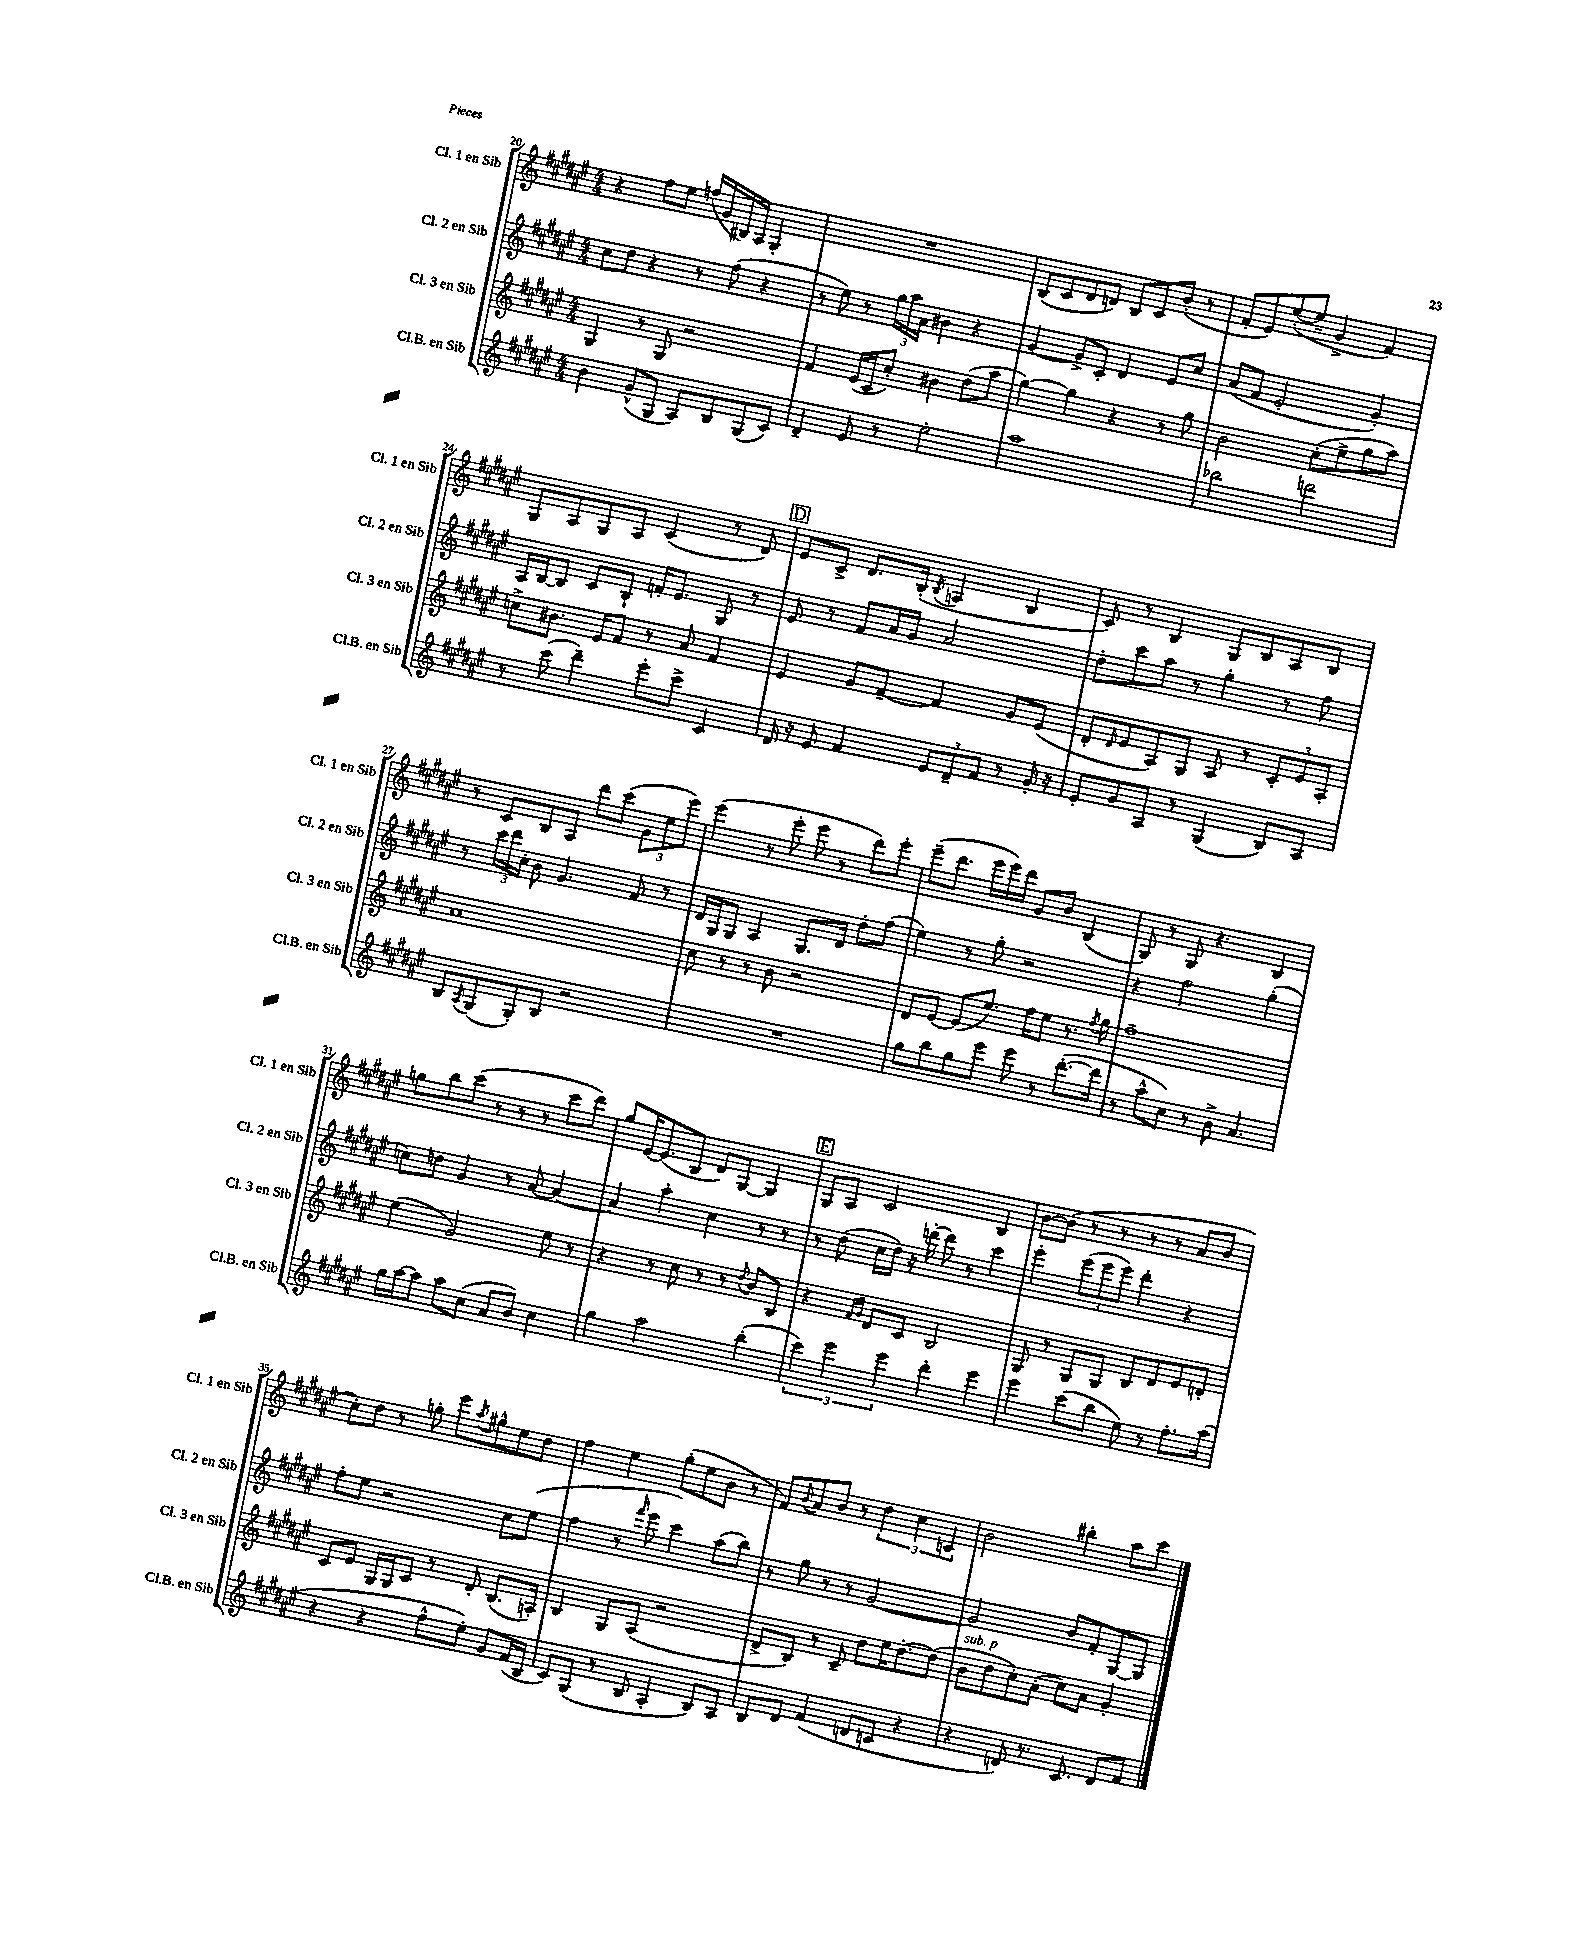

**kern	**kern	**kern	**kern
*part4	*part3	*part2	*part1
*staff4	*staff3	*staff2	*staff1
*I"Cl.B. en Sib	*I"Cl. 3 en Sib	*I"Cl. 2 en Sib	*I"Cl. 1 en Sib
*I'Cl.B. en Sib	*I'Cl. 3 en Sib	*I'Cl. 2 en Sib	*I'Cl. 1 en Sib
*clefG2	*clefG2	*clefG2	*clefG2
*k[f#c#g#d#a#e#]	*k[f#c#g#d#a#e#]	*k[f#c#g#d#a#e#]	*k[f#c#g#d#a#e#]
*M4/4	*M4/4	*M4/4	*M4/4
=20	=20	=20	=20
4b\	4G#/	8cc#\L	4r
.	.	8dd#\J	.
(8g#^^/L	8r	4r	8ff#\L
8G#/J	8G#/	.	8ee#\J
8A#/L)	2r	8r	(16ffn/LL
.	.	.	16g#/
8B/	.	(8ff#\	16B#X/)
.	.	.	16A#/JJ
(8G#/	.	4r	4G#'/
8c#/J)	.	.	.
=21	=21	=21	=21
4d#~/	4f#/	8r	1r
.	.	8ee#\)	.
8e#/	(16e#/LL	8r	.
.	16c#/J	.	.
8r	8cc#'/J)	24gg#\LL	.
.	.	24aa#\	.
.	.	24a#\JJ	.
2ee#'\	4b#X\	4b#X\	.
.	(8dd#\L	4r	.
.	8aa#\J	.	.
=22	=22	=22	=22
1aa#	[4gg#\)	[4g#/	(8B/L
.	.	.	8c#/
.	4gg#\]	8g#^/L]	8d#/
.	.	8c#'/J	8dn/J)
.	4r	4d#/	8B/L
.	.	.	8c#/
.	8r	8e#/L	(8b'/J
.	8gg#\	8cc#/J	8r
=23	=23	=23	=23
2bb-X\	2b\	(8a#/L	8f#'/L
.	.	8f#/J	8e#/)
.	.	2e#'/	([8ee#'/
.	.	.	8ee#~/J]
2dddn\	(8cc#'\L	.	4g#^/
.	8ee#^\	.	.
.	8gg#\	4g#'/)	4f#/)
.	8aa#\J)	.	.
!!LO:LB:g=z
=24	=24	=24	=24
8r	8ccn^\L	16A#/LL	8G#/L
.	.	[16B/J	.
(8ccc#\	8.b#X\J	8B/J]	8A#/
4ddd#~\)	.	8c#/L	8G#/
.	16e#/KL	.	.
.	8f#/J	8B`/J	8A#/J
8eee#'\L	8r	16fn'/KL	(4c#/
.	.	8.e#/J	.
8ccc#^\J	8a#/	.	.
4c#/	4f#/	8G#/	8r
.	.	8r	8d#/)
!!LO:REH:place=s1:t=D
=25	=25	=25	=25
16d#/	4e#/	8e#/	8e#/L
16r	.	.	.
8e#/	.	8r	8c#^/J
4f#/	8g#/L	8f#/L	8.d#/L
.	[8f#~/J	16a#/L	.
.	.	16g#/JJ	(16B'/Jk
.	.	.	8qB/
12e#/L	4f#/]	2a#/	4An/
12d#~/	.	.	.
12f#/J	.	.	.
8r	8g#/L	.	4B/
16g#'/	(8e#/J	.	.
16r	.	.	.
=26	=26	=26	=26
8e#'/L	8d#'/L	8dd#'\L	8c#/)
.	16qqd#/	.	.
8g#/	8e#/	8ccc#\	8r
8A#/J	8A#/)	8aa#\J	4B/
8r	8G#/J	8r	.
(4G#/	8A#/	4gg#'\	8G#/L
.	8r	.	8B/
8B/L)	12c#'/L	8r	8A#/
.	12e#/	.	.
8A#/J	.	8ff#\	8B/J
.	12A#'/J	.	.
!!LO:LB:g=z
=27	=27	=27	=27
8B/L	1a#	8r	8r
8qA#/	.	.	.
(8G#/	.	24ccc#\LL	8c#/L
.	.	24ddd#\	.
.	.	24cc#'\JJ	.
8G#'/)	.	8b\	8B/
8B/J	.	4.g#/	8A#/J
2r	.	.	8ddd#\L
.	.	.	(8ccc#\J
.	.	8f#/	12g#\L
.	.	.	12ee#\
.	.	8r	.
.	.	.	12eee#\J)
=28	=28	=28	=28
1r	8cc#\	16d#/LL	(4eee#\
.	.	16G#/J	.
.	8r	8G#/J	.
.	8r	4A#/	8r
.	8b\	.	8eee#'\
.	2r	8.G#/L	8eee#\
.	.	.	8r
.	.	16d#/Jk	.
.	.	8dd#'\L	8ddd#\L)
.	.	(8ff#\J	8eee#'\J
=29	=29	=29	=29
8gg#\L	8d#/L	4ee#\)	(8eee#~\L
8bb\	[8e#/J	.	8.ddd#\J
8gg#\	(8e#/L]	8r	.
.	.	.	16eee#\LL
8eee#\J	8.ee#/J)	8gg#'\	16eee#\)
.	.	.	16ddd#\JJ
8eee#\	.	2r	8g#/L
.	16ff#\KL	.	.
8r	8ee#\J	.	8b/J
([8.ddd#'\L	8.r	.	(4B/
.	8qff#/	.	.
16ddd#\Jk]	16gg#\	.	.
=30	=30	=30	=30
8r	1ff#~	4r	8G#/)
8aa#^^\L	.	.	8r
8cc#\J)	.	2ff#\	8G#/
8r	.	.	4.r
8b^\	.	.	.
4.a#/	.	.	.
.	.	(4gg#'\	4B/
!!LO:LB:g=z
=31	=31	=31	=31
16gg#\LL	(4ee#\	8ccn\L)	8ggn\L
[16aa#\J	.	.	.
8aa#\J]	.	8ddn\J	8bb\
8aa#\L	2g#/)	4g#/	(8ccc#\J
(8cc#\J	.	.	8r
8a#/L	.	8r	8r
8b/J)	.	[8a#/	8r
4cc#\	8ee#\	4a#/_	8ccc#\L
.	8r	.	8ddd#\J)
=32	=32	=32	=32
4gg#\	4r	4a#/]	8gg#/L
.	.	.	[16e#/K
.	.	.	(8.e#/]
2aa#\	8r	4aa#'\	.
.	8cc#\	.	8B/J
.	8r	4cc#\	8d#/L)
.	8r	.	[8G#/J
.	8qqdd#/	.	.
(4bb'\	8b/L	8r	4G#/]
.	8B/J	8r	.
!!LO:REH:place=s1:t=E
=33	=33	=33	=33
6ccc#\)	4r	8r	8G#/L
.	.	(8dd#\	8A#/J
6eee#\	.	.	.
.	16qqf#/LL	.	.
.	16qqg#/JJ	.	.
.	8d#/L	16cc#\LL	2c#/
.	.	16dd#\JJ)	.
6eee#\	.	.	.
.	8c#/J	16r	.
.	.	[16dddn'\	.
4ddd#'\	2B/	8ddd\]	.
.	.	8r	.
4eee#\	.	4ccc#\	4B/
=34	=34	=34	=34
4eee#\	8G#/	4eee#'\	[8b\L
.	8r	.	(8b\J]
(8ccc#\L	8G#/L	(12eee#\L	8r
.	.	12eee#\	.
8bb\J	8G#/J	.	8r
.	.	12eee#\J)	.
8ee#\)	8B/L	4ddd#'\	8r
8r	8d#/	.	8r
8.ff#'\L	8e#/	4r	8a#/L
.	8dn'/J	.	8b/J
(16aa#\Jk	.	.	.
!!LO:LB:g=z
=35	=35	=35	=35
4r	8c#/L	8ff#'\L	8cc#'\L)
.	8e#/J	8ee#\J	8dd#\J
4r	16G#/LL	2r	8r
.	16G#/J	.	.
.	8c#/J	.	8ggn'\
8ff#^^\L	8r	.	8eee#\L
.	.	.	8qaa#/
8ee#'\J)	8d#'/	.	8gg#X^^\
8g#/L	(8.B/L	8cc#\L	8ee#\
(16f#/L	.	(8ee#\J	8dd#\J
16B/JJ	16An'/Jk)	.	.
=36	=36	=36	=36
8c#/L)	4B/	4ff#\	4ff#\
(8G#/J	.	.	.
8r	8G#/L	8r	4ee#\
.	.	16qqfff#/	.
8B/	(8A#/J	8eee#\	.
4A#'/	2r	4ccc#\)	(8gg#'\L
.	.	.	8ee#\
8B/L)	.	(8aa#\L	8b\J
8A#/J	.	8bb\J)	8r
=37	=37	=37	=37
8B/L	8d#^/L	8r	8f#/L)
.	.	.	8qqb/
8d#/J	8B/J)	8gg#\	8a#/
(4f#/	8r	8r	8b/J
.	8c#~/	8r	8r
8dn/L	8dd#\L	[2g#/	6dd#\
8cn/J	16ee#\K	.	.
.	.	.	6cc#\
.	[8.dd#'\	.	.
4r	.	.	.
.	.	.	6cn/
.	(8dd#\J]	.	.
=38	=38	=38	=38
!	!LO:TX:a:i:t=sub. p	!	!
4r	8b\L	2g#/]	2b\
.	8dd#\	.	.
8dn/)	8cc#'\)	.	.
8.r	(8a#'\J	.	.
.	8cc#\L)	8b/L	4bb#X'\
8.c#/	.	.	.
.	8a#\J	8f#'/	.
8d/L	4g#'/	[8G#/	8aa#\L
8f#/J	.	8G#/J]	8ccc#\J
==	==	==	==
*-	*-	*-	*-
